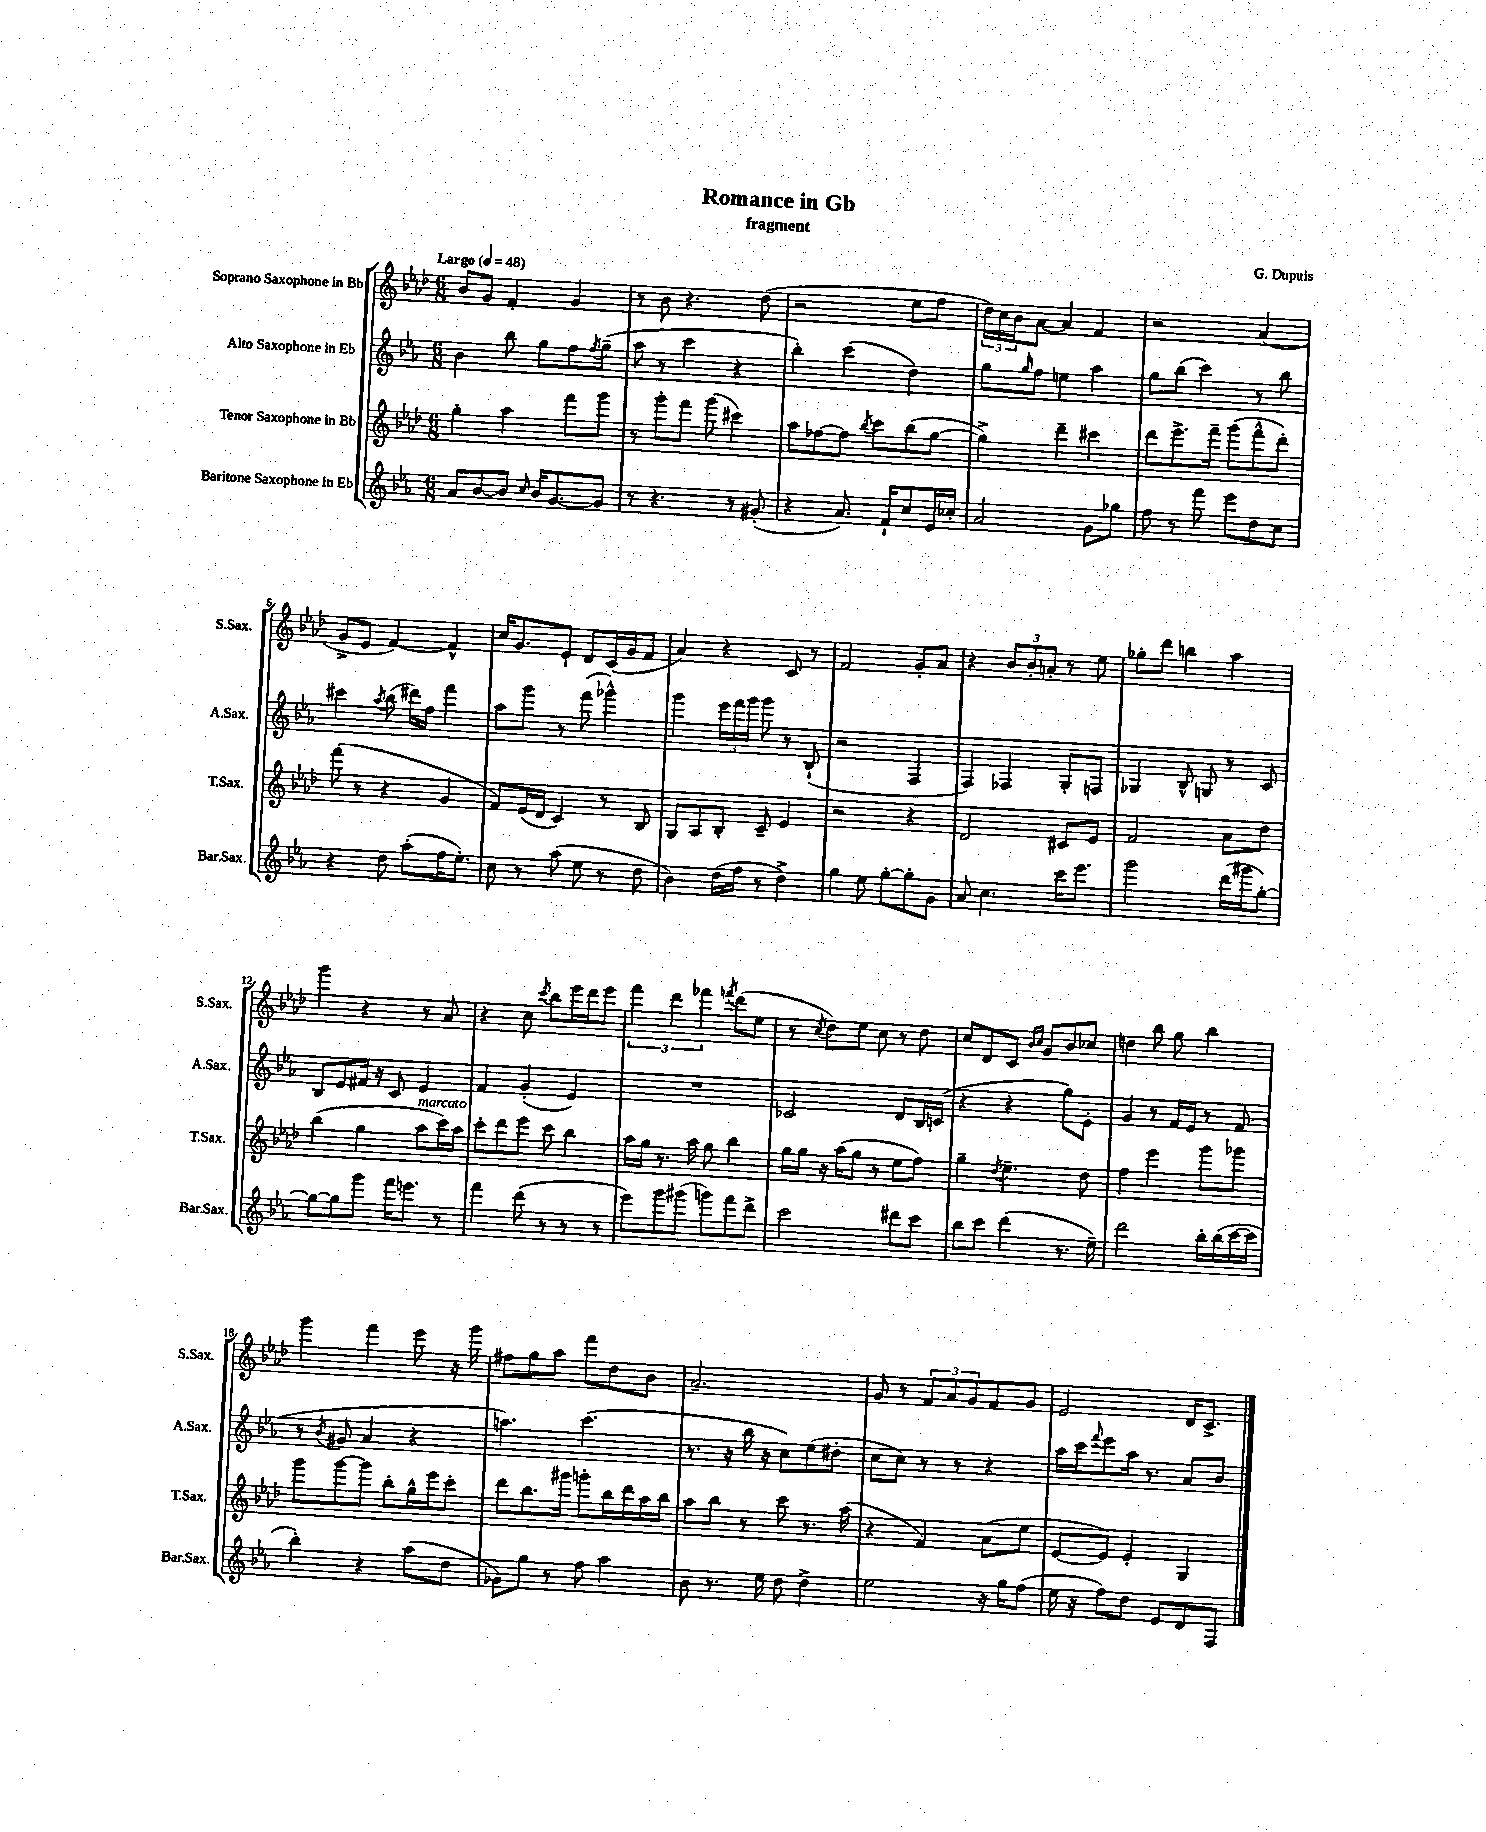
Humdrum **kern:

**kern	**kern	**kern	**kern
*staff4	*staff3	*staff2	*staff1
*clefG2	*clefG2	*clefG2	*clefG2
*k[b-e-a-]	*k[b-e-a-d-]	*k[b-e-a-]	*k[b-e-a-d-]
*M6/8	*M6/8	*M6/8	*M6/8
*MM48	*MM48	*MM48	*MM48
8a-/L	4gg'\	4b-\	8b-/L
[8b-/	.	.	8g/J
8b-/]J	4aa-\	8bb-\	4f'/
16qqcc/	.	.	.
16b-/LK	.	8gg\L	.
[8.g/	.	.	.
.	8fff\L	8ff\	4g/
.	.	8qff/	.
8g/]J	8ggg\J	(8gg~\J	.
=	=	=	=
8r	8r	8aa-\	8r
4.r	8ggg'\L	8r	8b-\
.	8fff\J	4ccc\	4.r
.	(8ggg\	.	.
8r	4ccc#\)	4r	.
(8g#'/	.	.	(8dd-\
=	=	=	=
4r	8aa-\L	4bb-'\)	2r
.	[8ff-\	.	.
8.a-/)	8ff-\]J	(4ccc\	.
.	8qbb-/	.	.
.	8ccc\L	.	.
16f`/LK	.	.	.
8cc/	(8bb-\	4dd\)	8ee-\L
16e-/L	[8gg\J	.	8ff\J
16cc-'/JJ	.	.	.
=	=	=	=
2a-/	4gg^\])	8gg\L	24dd-\LL)
.	.	.	24cc\
.	.	.	24b-\J
.	.	16qqgg/	.
.	.	8ff\J	[8a-\J
.	4ddd-~\	4ee\	4a-/]
8g\L	4ccc#\	4aa-\	4f/
8gg-\J	.	.	.
=	=	=	=
8ff\	8ddd-\L	8gg\L	2r
8r	8.eee-^\	(8bb-\J	.
8fff\	.	4ccc\)	.
.	16fff~\Jk	.	.
8eee-\L	(8ggg\L	.	.
8dd\	8fff^^\	8r	(4a-/
8cc\J	8ddd-'\J)	8bb-\	.
=	=	=	=
4r	(8fff\	4ccc#\	8g^/L
.	8r	.	8e-/J
.	.	8qaa-/	.
8dd\	4r	(8bb-\	[4f/)
(8aa-'\L	.	16ddd#\LL)	.
.	.	16ff\JJ	.
16ff\K	4g/	4fff\	4f^^/]
8.ee-'\J)	.	.	.
=	=	=	=
8cc\	8f/L)	8aa-\L	16cc/LK
.	.	.	8.g/
8r	(16e-/L	8ggg\J	.
.	16d-/JJ	.	.
(8aa-\	4c/)	8r	8e-`/J
8ee-\	.	(8fff\	8d-/L
8r	8r	4ggg-^^\)	(16c/L
.	.	.	16g/J
8dd\	8B-/	.	8f/J
=	=	=	=
4b-\)	8G/L	4ggg\	4a-/)
.	8A-/	.	.
(16dd\LL	8B-'/J	24eee-\LL	4r
.	.	24fff\	.
16ff\JJ	.	.	.
.	.	24ggg\JJ	.
8r	8c~/	8ggg\	.
4dd^\)	4e-/	8r	8c/
.	.	(8B-`/	8r
=	=	=	=
4gg\	2r	2r	2f/
8ee-\	.	.	.
[8gg'\L	.	.	.
8gg'\]	4r	4F/	8g'/L
8g\J	.	.	8a-/J
=	=	=	=
8a-/	2d-/	4F/)	4r
4.cc\	.	.	.
.	.	4F-/	12b-/L
.	.	.	12b-'/
.	.	.	12a'/J
16ccc\LK	8c#/L	8G'/L	8r
8.eee-\J	.	.	.
.	8e-/J	8F/J	8ee-\
=	=	=	=
2ggg\	2f/	4G-/	8gg-'\L
.	.	.	8ddd-\J
.	.	8B-^^/	4bb\
.	.	8G/	.
(16ddd\LL	8a-\L	8r	4aa-\
16ggg#\J	.	.	.
[8gg'\J)	8dd-\J	8c/	.
=	=	=	=
8gg\_L	(4bb-\	8B-/L	4ggg\
8gg\]	.	8e-/	.
8ggg\J	4gg\	16f#/Jk	4r
.	.	16r	.
16fff\LK	.	8c/	.
8.eee\J	.	.	.
.	8aa-\L	4e-/	8r
8r	16ccc\L)	.	8a-/
.	16aa-\JJ	.	.
=	=	=	=
4fff\	8ccc'\L	4f/	4r
.	8ddd-\	.	.
(8ddd\	8eee-\J	(4g'/	8cc\
.	.	.	8qccc/
8r	8ccc\	.	8bb-\L
8r	4bb-\	4e-/)	16eee-\L
.	.	.	16ddd-\J
8r	.	.	8eee-\J
=	=	=	=
8eee-\L)	16aa-\LL	2.r	6fff\
.	16gg\JJ	.	.
8ggg\	8.r	.	.
.	.	.	6ddd-\
(8ggg#\J	.	.	.
.	16aa-\	.	.
.	.	.	6fff-\
8ggg\L)	8gg\	.	.
.	.	.	8qfff/
8fff\	4bb-\	.	(8ddd-\L
8ddd^\J	.	.	8ee-\J
=	=	=	=
2ccc\	16gg\LL	2c-/	8r
.	16gg\JJ	.	.
.	.	.	8qcc/
.	16r	.	8dd-\L)
.	(16aa-\LK	.	.
.	8gg\J	.	8ee-\J
.	8r	.	8cc\
8ddd#\L	8ee-\L	8d/L	8r
8ccc\J	8ff\J)	16B-/L	8dd-\
.	.	(16c/JJ	.
=	=	=	=
8bb-\L	4gg~\	4r	8cc/L
8ccc\J	.	.	8d-/
.	8qdd-/	.	.
(4ddd\	4.ee-~\	4r	8c/J
.	.	.	16qqb-/LL
.	.	.	16qqcc/JJ
.	.	.	8g/L
8.r	.	8gg\L)	8b-/
.	8dd-\	8e-'\J	8cc-/J
16ee-~\)	.	.	.
=	=	=	=
2ddd\	4ff\	4g/	4dd\
.	4eee-\	8r	8bb-\
.	.	16f/LL	8gg\
.	.	16e-/JJ	.
16bb-'\LL	8ggg\L	8r	4bb-\
(16bb-\	.	.	.
[16ccc\	8ggg-\J	(8f/	.
16ccc\]JJ	.	.	.
=	=	=	=
4bb-'\)	8ggg\L	8r	4ggg\
.	.	8qb-/	.
.	[8ggg\	8g#/	.
4r	8ggg\]J	4a-/	4fff\
.	8bb-'\L	.	.
(8aa-\L	16gg^^\L	4r	8eee-\
.	16eee-\J	.	.
8dd\J	8ccc'\J	.	16r
.	.	.	16ggg\
=	=	=	=
8g-\L)	8ddd-\L	4.aa\)	8ff#\L
8gg\J	8.bb-\	.	8gg\
8r	.	.	8aa-\J
.	16ggg#\Jk	.	.
8ff\	8ggg'\L	(4.ccc\	8fff\L
4aa-\	16bb-\L	.	8dd-\
.	16ddd-\	.	.
.	16aa-\	.	8b-\J
.	16bb-\JJ	.	.
=	=	=	=
8b-\	8aa-\L	8.r	2.a-~/
8.r	8bb-\J	.	.
.	.	16r	.
.	8r	16bb-\	.
16ee-\	.	16r	.
8dd\	8ccc\	8cc\L)	.
4dd^\	8.r	(8ee-\	.
.	.	8dd#'\J	.
.	(16aa-\	.	.
=	=	=	=
2ee-\	4r	8cc\L	8g/
.	.	8cc\J)	8r
.	4f/)	8r	12f/L
.	.	.	12a-/
.	.	8r	.
.	.	.	12g/
16r	(8a-\L	4r	8f/
16gg\LK	.	.	.
(8ff\J	8ee-\J	.	8g/J
=	=	=	=
16ee-\	[8e-/L	16aa-\LL	2e-/
16r	.	16ccc\J	.
.	.	8qqfff/	.
8ff\L)	8e-/]J)	8eee-\	.
8dd\J	4e-'/	16aa-\Jk	.
.	.	8.r	.
8e-/L	.	.	.
8d/	4G/	8a-/L	16d-/LK
.	.	.	8.c^/J
8F/J	.	8b-/J	.
==	==	==	==
*-	*-	*-	*-
